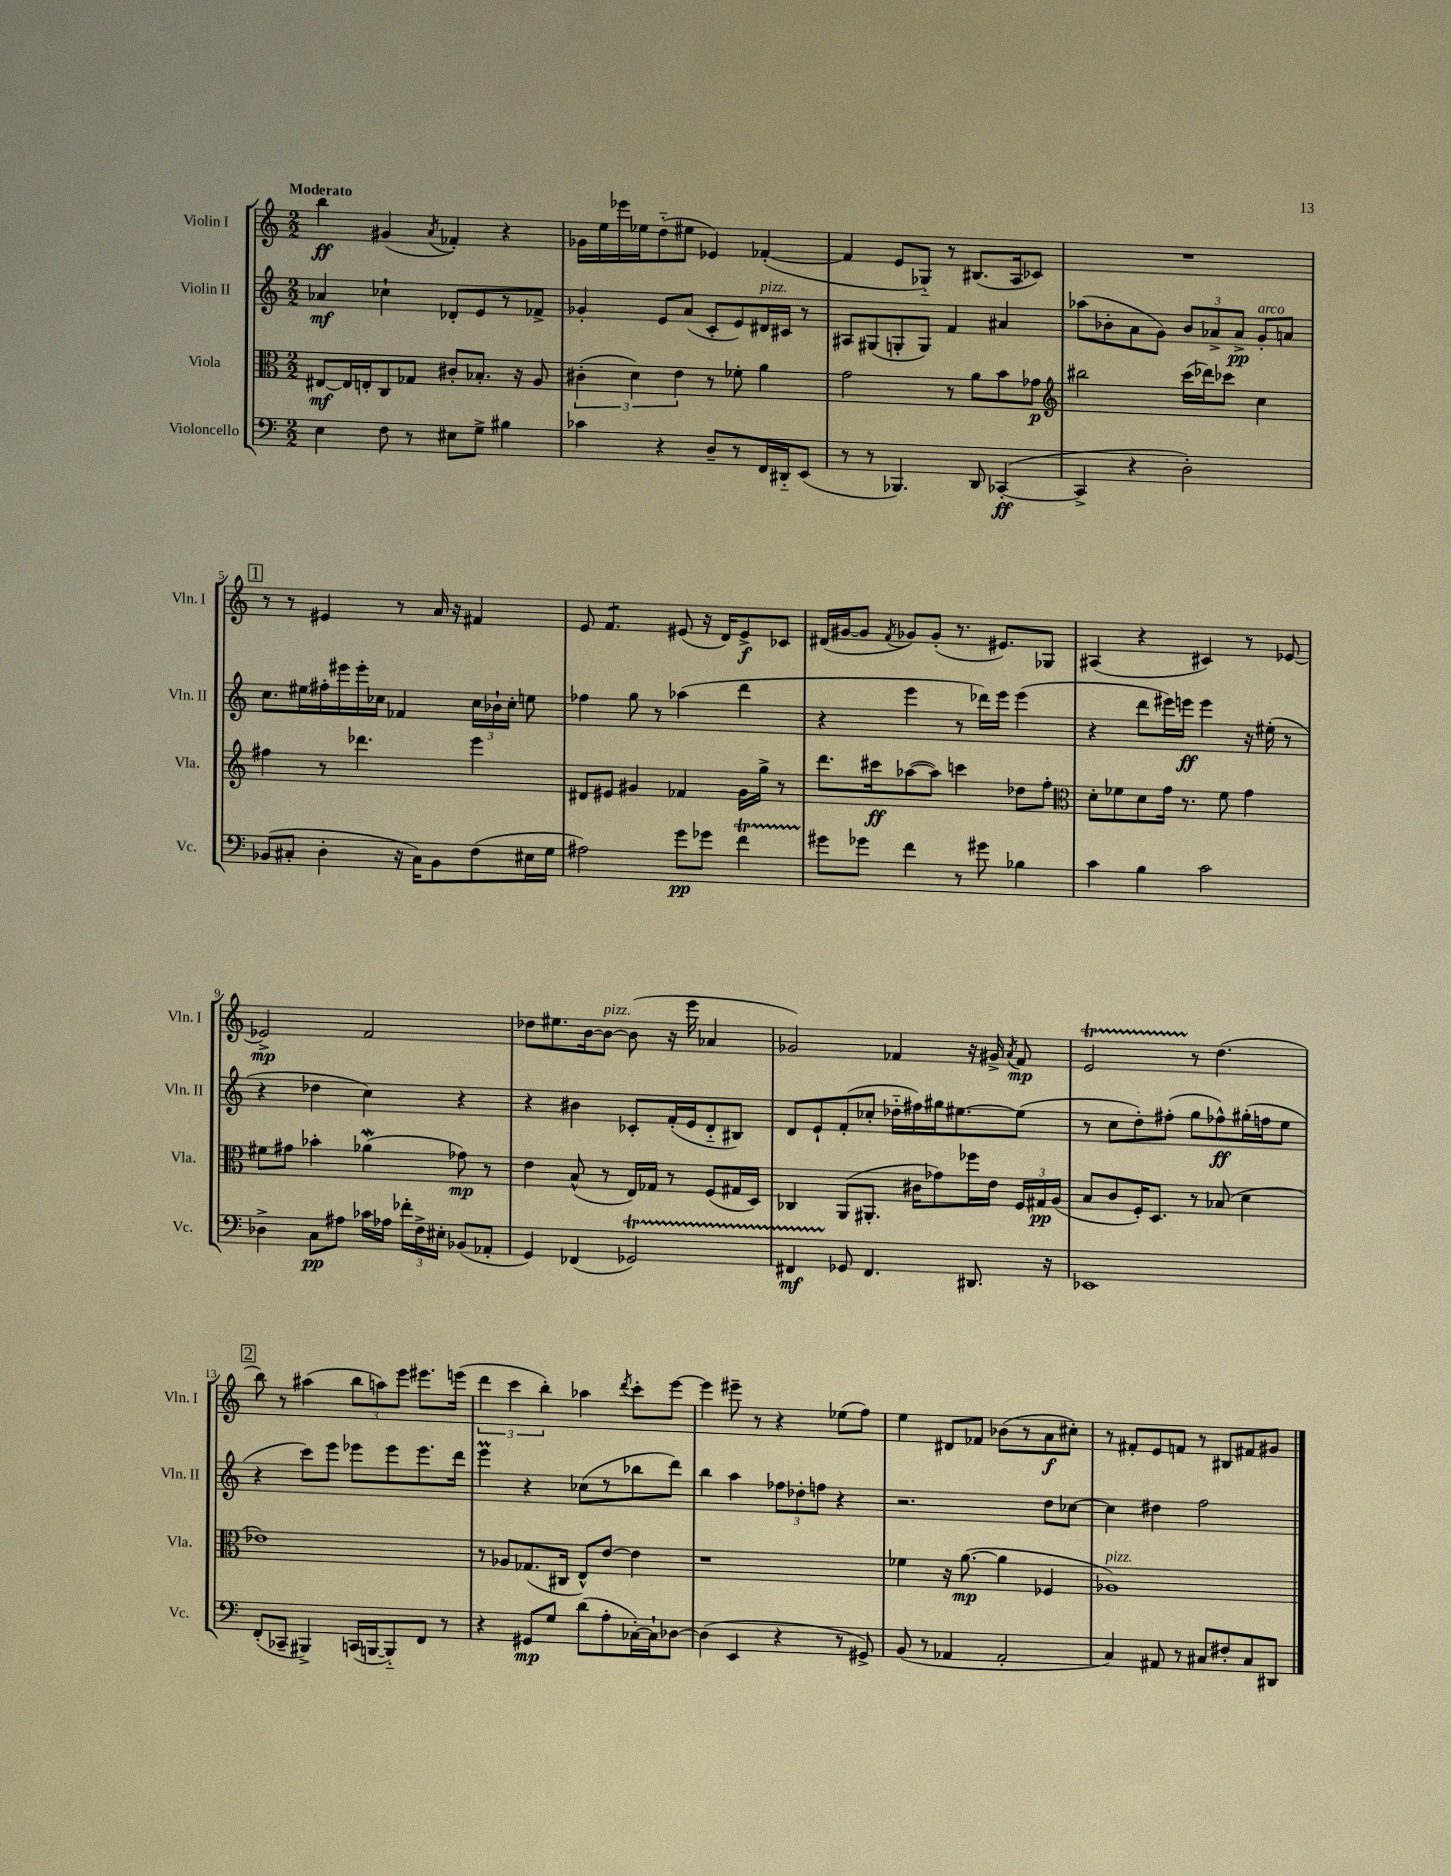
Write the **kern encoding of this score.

**kern	**kern	**kern	**kern
*staff4	*staff3	*staff2	*staff1
*clefF4	*clefC3	*clefG2	*clefG2
*k[]	*k[]	*k[]	*k[]
*M2/2	*M2/2	*M2/2	*M2/2
4E	[8E#	4a-	4bb
.	16E#]	.	.
.	16E'	.	.
8F	8C	4cc-`	(4g#
8r	8G-	.	.
.	.	.	8qa
8E#	8c#'	8d-'	4f-')
8G^	8.B-'	8e	.
4B#	.	8r	4r
.	16r	.	.
.	8A	8f-^	.
=	=	=	=
4c-	(6c#'	4g-'	16g-
.	.	.	16ee
.	.	.	16eee-
.	6d)	.	.
.	.	.	16ee-
4r	.	8e	(8dd'~
.	6e	.	.
.	.	(8a	8ee#
8D~	8r	8c'	4e-)
8r	8f-'	8e)	.
16FF	4a	16d#	([4f-'
16DD#'~	.	16c#	.
(8EE	.	8r	.
=	=	=	=
8r	2g	8A#	4f-]
8r	.	(8G#	.
4.BBB-)	.	8G'	8e
.	.	8G)	8G-'~)
.	8r	4f	8r
8DD	8a	.	(8.B#
([4CC-'	8b	4a#	.
.	.	.	16A
.	8g-	.	8c-)
=	=	=	=
*	*clefG2	*	*
4CC-^]	2bb#	(8aa-	1r
.	.	8b-'	.
4r	.	8a	.
.	.	8g)	.
2D')	(16ccc	12b-	.
.	16ddd-)	.	.
.	.	12a-^	.
.	8ccc-	.	.
.	.	12a-^	.
.	4cc	8g'	.
.	.	8a	.
=	=	=	=
(8BB-	4ff#	8.cc	8r
8C#'	.	.	8r
.	.	16ee#	.
4D'	8r	16ff#'	4e#
.	.	16eee#	.
.	4.ddd-	16eee#'	.
.	.	16cc-	.
16r	.	4f-	8r
16C#)	.	.	.
8BB-	.	.	16a
.	.	.	16r
(8F	4eee	24cc-	4f#
.	.	24b-`	.
.	.	24cc-'	.
16E#	.	8ee	.
16G	.	.	.
=	=	=	=
2A#)	8d#	4ff-	8e
.	8e#	.	4.f
.	4g#	8gg	.
.	.	8r	.
8g	4f-	(4aa-	(8e#
8g-	.	.	16r
.	.	.	16d)
4f	16g#	4ddd	8e#^
.	16gg^	.	.
.	8r	.	8c-
=	=	=	=
8g#	8.ddd	4r	(16d#
.	.	.	[16g#
8g-	.	.	8g#]
.	16ccc#	.	.
.	.	.	8qf
4f	([8aa-	4eee	8g-)
.	8aa-])	.	(8g-'
8r	4ccc	8r	8.r
8g#	.	16ddd-)	.
.	.	16eee	8.e#)
4B-	8dd-	(4eee	.
.	8ff'	.	8G-
=	=	=	=
*	*clefC3	*	*
4c	8d'	4r	(4A#
.	8f-	.	.
4B	8d	8ddd	4r
.	16g	16eee#)	.
.	8.r	16eee	.
2c	.	4eee	4c#)
.	8f-	.	.
.	4g	16r	8r
.	.	(16ee#'	.
.	.	8r	[8e-
=	=	=	=
4D-^	8f#	4r	2e-^]
.	8g#	.	.
8C	4b-'	4dd-	.
8A#	.	.	.
16c-	(4a-	4cc)	2f
16A-	.	.	.
24f-'	.	.	.
24F^	.	.	.
24E#'	.	.	.
(8BB-	8g-)	4r	.
8AA-'	8r	.	.
=	=	=	=
4GG)	4e	4r	8dd-
.	.	.	8.ee#
(4FF-	(8B^^	4b#	.
.	.	.	[16b
.	8r	.	8b_
2GG-)	16E)	8c-'	(8b]
.	16G-	.	.
.	8r	(16f'	16r
.	.	16e	16eee
.	(8F	8d'~	4a-
.	16G#	8B#)	.
.	16D)	.	.
=	=	=	=
4FF#	4C-	8d	2g-)
.	.	8e`	.
8GG-	(8AA	(8f'	.
4.FF#	8.AA#'	8cc-'	.
.	.	16dd-'~	4f-
.	16c#	16ff#)	.
.	8g-)	16gg#	.
.	.	[8.ee#	.
8.DD#	16ff-	.	16r
.	16e	.	16g#^
.	.	.	8qa
.	24F	(8ee#]	8f-
.	24G#	.	.
16r	.	.	.
.	(24A	.	.
=	=	=	=
1EE-	8B	8r	2e
.	8c	8cc	.
.	16F')	8dd')	.
.	8.D	.	.
.	.	(8ff#'	.
.	8r	8gg	8r
.	(8B-	8ff-^^)	(4.dd
.	4d	(16gg#'	.
.	.	16ff	.
.	.	8ee	.
=	=	=	=
(8FF'	1e-)	4r	8bb)
8CC-~	.	.	8r
4BBB#^)	.	8ccc)	(4aa#
.	.	8eee	.
(16CC	.	8eee-	12bb
[16BBB	.	.	.
.	.	.	12aa)
8BBB'~])	.	8eee-	.
.	.	.	12eee
8FF	.	8.eee-	8.eee#
8r	.	.	.
.	.	16ddd	(16eee
=	=	=	=
4r	8r	4eee	6ddd
.	8A-	.	.
.	.	.	6ccc
8GG#	(8.G-	4r	.
.	.	.	6bb')
8G	.	.	.
.	16C#	.	.
(8d	8E^^)	(8cc-	4aa-
8A'	[8e	8r	.
.	.	.	8qddd
[16C-')	4e]	8bb-	8ccc'
16C-`]	.	.	.
[8D-	.	8ddd)	[8eee
=	=	=	=
(4D-]	1r	4bb	4eee]
4EE	.	4aa	8eee#~
.	.	.	8r
4r	.	12ff-	4r
.	.	12dd-'	.
.	.	12ff	.
8r	.	4r	(8ee-
8GG#^)	.	.	8ff)
=	=	=	=
(8BB	4f-	2.r	4ee
8r	.	.	.
4AA-	16r	.	8d#
.	([8.a	.	.
.	.	.	8f-
2AA-'	4a]	.	(8b-
.	.	.	8r
.	4F-	8dd	8a
.	.	[8cc-	8cc#')
=	=	=	=
4C)	1A-)	4cc-]	8r
.	.	.	8f#'
8AA#	.	4dd#	8e
8r	.	.	8f
8C#	.	2ff	8r
8F#'	.	.	8B#
8C#	.	.	8f#
8DD#	.	.	8g#
==	==	==	==
*-	*-	*-	*-
